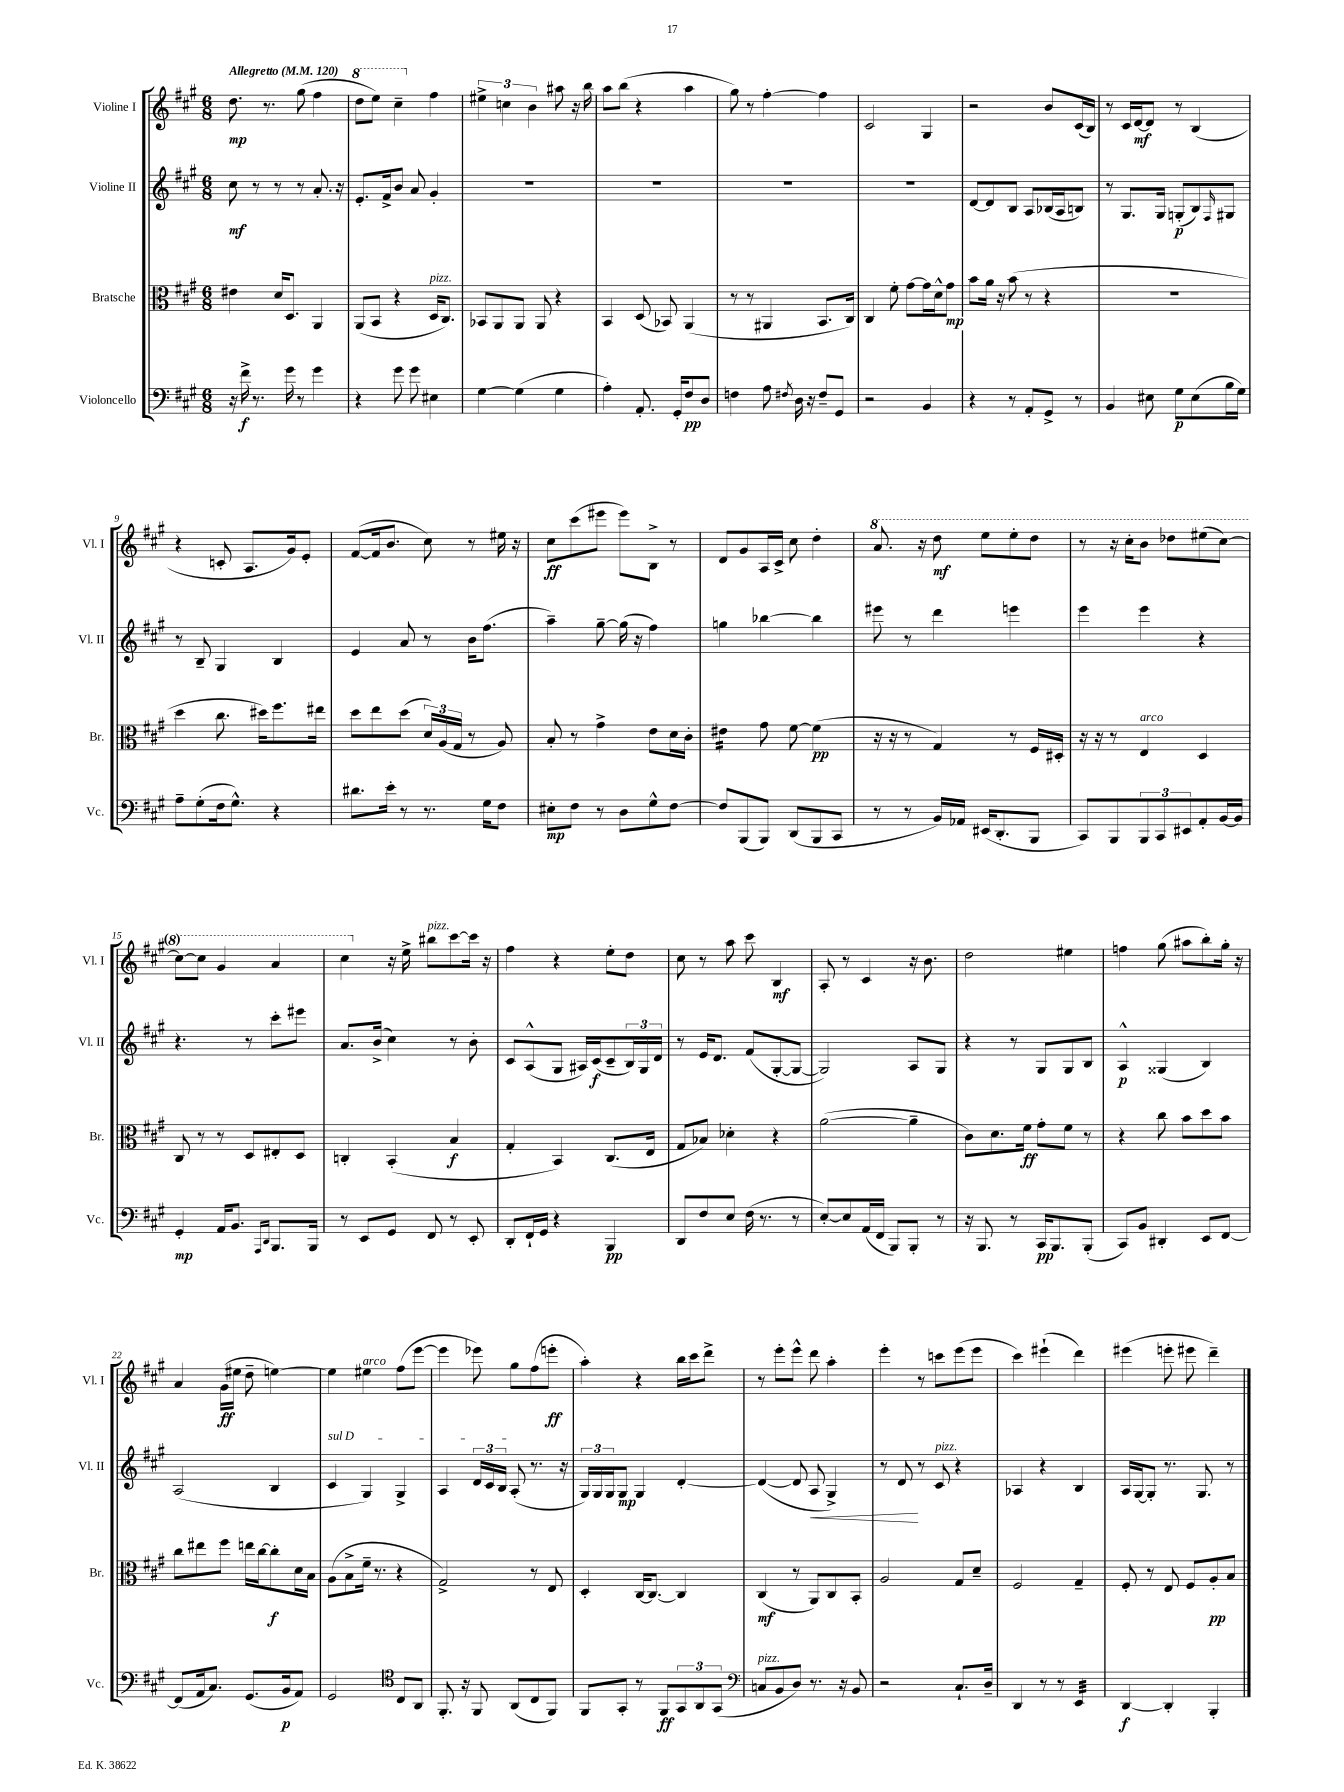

**kern	**kern	**kern	**kern
*staff4	*staff3	*staff2	*staff1
*clefF4	*clefC3	*clefG2	*clefG2
*k[f#c#g#]	*k[f#c#g#]	*k[f#c#g#]	*k[f#c#g#]
*M6/8	*M6/8	*M6/8	*M6/8
*MM120	*MM120	*MM120	*MM120
16r	4e#	8cc#	8.dd
16f#^	.	.	.
8.r	.	8r	.
.	.	.	8.r
.	16d	8r	.
16g#	8.D	.	.
8r	.	8r	(8gg#
4g#	4AA	8.a'	4ff#
.	.	16r	.
=	=	=	=
4r	(8AA	8.e'	8ddd
.	8BB	.	8eee)
.	.	16f#^	.
8g#	4r	8b	4ccc#~
8g#	.	8a	.
4E#	16D	4g#'	4ff#
.	8.C#)	.	.
=	=	=	=
[4G#	8BB-	2.r	6ee#^
.	8AA	.	.
.	.	.	6cc
(4G#]	8AA	.	.
.	.	.	6b
.	8AA	.	.
4G#	4r	.	8aa#
.	.	.	16r
.	.	.	16bb
=	=	=	=
4A')	4BB	2.r	8aa
.	.	.	(8bb
8.AA'	(8D	.	4r
.	8BB-)	.	.
16GG#'	.	.	.
8F#	(4AA	.	4aa
8D	.	.	.
=	=	=	=
4F	8r	2.r	8gg#)
.	8r	.	8r
8A	4AA#	.	[4ff#'
8qF#	.	.	.
16D	.	.	.
16r	.	.	.
8F#~	8.BB	.	4ff#]
8GG#	.	.	.
.	16C#)	.	.
=	=	=	=
2r	4C#	2.r	2c#
.	8f#'	.	.
.	[8g#	.	.
4BB	16g#]	.	4G#
.	16d^^	.	.
.	8g#	.	.
=	=	=	=
4r	8b	[8d	2r
.	16a	8d]	.
.	16r	.	.
8r	(8b	8B	.
8AA'	8r	8A	.
8GG#^	4r	(16B-	8b
.	.	16A	.
8r	.	8B)	(16c#
.	.	.	16B)
=	=	=	=
4BB	2.r	8r	8r
.	.	8.G#	16c#
.	.	.	[16d
8E#	.	.	8d]
.	.	16G#	.
8G#	.	(8G'	8r
(8E#	.	8B)	(4B
.	.	16qqF#	.
16B	.	8G#	.
16G#)	.	.	.
=	=	=	=
8A~	4dd	8r	4r
(8G#'	.	8B~	.
16F#	8.cc#	4G#	8c'
8.G#^^)	.	.	.
.	.	.	8.A
.	16dd#)	.	.
4r	8.ff#	4B	.
.	.	.	16g#)
.	.	.	8e'
.	16ee#	.	.
=	=	=	=
8.d#	8dd	4e	([8f#
.	8ee	.	16f#]
16e'	.	.	8.b
8r	(8dd	8a	.
8.r	24d)	8r	8cc#)
.	(24A	.	.
.	24G#	.	.
.	8r	16b	8r
16G#	.	(8.ff#	.
8F#	8A)	.	16ee#
.	.	.	16r
=	=	=	=
8E#'	8B'	4aa~)	8cc#
8F#	8r	.	(8ccc#
8r	4g#^	[8gg#~	8eee#
8D	.	(16gg#]	8eee#)
.	.	16r	.
8G#^^	8e	4ff#)	8B^
[8F#	16d	.	8r
.	16c#'	.	.
=	=	=	=
8F#]	4e#	4gg	8d
(8BBB	.	.	8g#
8BBB)	8g#	[4bb-	16A
.	.	.	16c#^
(8DD	[8f#	.	8cc#
8BBB	(4f#]	4bb-]	4dd'
8CC#	.	.	.
=	=	=	=
8r	16r	8eee#	8.aa
.	16r	.	.
8r	8r	8r	.
.	.	.	16r
16BB)	4G#)	4ddd	8ddd
16AA-	.	.	.
(16EE#	.	.	8eee
8.DD'	.	.	.
.	8r	4eee	8eee'
8BBB	16F#	.	8ddd
.	16D#'	.	.
=	=	=	=
8CC#)	16r	4eee	8r
.	16r	.	.
8BBB	8r	.	16r
.	.	.	16ccc#'
12BBB	4E	4eee	8bb
12CC#	.	.	.
.	.	.	8ddd-
12EE#	.	.	.
8AA'	4D	4r	(8eee#
[16BB	.	.	[8ccc#)
16BB]	.	.	.
=	=	=	=
4GG#'	8C#	4.r	8ccc#_
.	8r	.	8ccc#]
16AA	8r	.	4gg#
8.BB	.	.	.
.	8D	8r	.
16qqAAA	.	.	.
16qqDD	.	.	.
8.BBB	8E#'	8ccc#'	4aa
.	8D	8eee#	.
16BBB	.	.	.
=	=	=	=
8r	4C'	8.a	4ccc#
8EE	.	.	.
.	.	(16b^	.
8GG#	(4BB'	4cc#)	16r
.	.	.	16ee^
8FF#	.	.	8bb#
8r	4B	8r	[8ccc#
8EE'	.	8b'	16ccc#]
.	.	.	16r
=	=	=	=
8DD'	4G#'	8c#	4ff#
16FF#`	.	(8A^^	.
16GG#	.	.	.
4r	4BB)	8G#	4r
.	.	16A#)	.
.	.	(16c#	.
4BBB	(8.C#	8c#~	8ee'
.	.	24B)	8dd
.	.	24G#	.
.	16E	.	.
.	.	24d	.
=	=	=	=
8DD	8G#	8r	8cc#
8F#	8B-)	16e	8r
.	.	8.d	.
8E	4d-'	.	8aa
(16F#	.	(8f#	8ccc#
8.r	.	.	.
.	4r	[8G#'	4B
8r	.	8G#_	.
=	=	=	=
[8E')	([2a	2G#])	8A'
8E]	.	.	8r
(16AA	.	.	4c#
16FF#	.	.	.
8BBB)	.	.	.
8BBB'	4a~]	8A	16r
.	.	.	8.b
8r	.	8G#	.
=	=	=	=
16r	8c#)	4r	2dd
8.BBB	.	.	.
.	8.d	.	.
8r	.	8r	.
.	16f#	.	.
16CC#	8g#'	8G#	.
8.BBB	.	.	.
.	8f#	8G#	4ee#
(8BBB'	8r	8B	.
=	=	=	=
8CC#)	4r	4A^^	4ff
8BB	.	.	.
4DD#'	8cc#	(4G##	(8gg#
.	8b	.	8aa#
8EE	8dd	4B)	8bb')
[8FF#	8b	.	16gg#'
.	.	.	16r
=	=	=	=
(8FF#]	8cc#	(2A	4a
16AA	8ee#	.	.
8.C#)	.	.	.
.	8ff#	.	(16g#
.	.	.	16ee#
(8.GG#	16ee	.	8dd~
.	[16cc#	.	.
.	8cc#']	4B	[4ee)
16BB	.	.	.
8AA)	16d	.	.
.	16B	.	.
=	=	=	=
2GG#	(8A	4c#	4ee]
.	8B^	.	.
.	16f#~	4G#)	4ee#
.	8.r	.	.
*clefC4	*	*	*
8C#	4r	4G#^	(8ff#
8AA	.	.	[8eee
=	=	=	=
8.FF#'	2G#^)	4A	4eee]
16r	.	.	.
8FF#	.	24d	8eee-)
.	.	24c#	.
.	.	24B	.
(8AA	.	(8A'	8gg#
8C#	8r	8.r	(8ff#
8FF#)	8E	.	8eee'
.	.	16r	.
=	=	=	=
8FF#	4D'	24G#)	4aa')
.	.	24G#	.
.	.	24G#	.
8GG#'	.	8G#	.
8r	[16C#	4G#	4r
.	8.C#_	.	.
8FF#	.	.	.
12GG#	4C#]	[4d'	16bb
.	.	.	16ccc#
12AA	.	.	.
.	.	.	8ddd^
(12GG#	.	.	.
=	=	=	=
*clefF4	*	*	*
8C	(4C#	(4d_	8r
8BB	.	.	8eee'
8D)	8r	8d]	8eee^^
8.r	8AA)	8A	8ddd
.	8C#	4G#^)	4aa'
16r	.	.	.
8BB	8BB'	.	.
=	=	=	=
2r	2A	8r	4eee'
.	.	8d	.
.	.	8r	8r
.	.	8c#	8ccc
8.C#`	8G#	4r	(8eee
.	8d~	.	8eee
16D~	.	.	.
=	=	=	=
4DD	2F#	4A-	4ccc#)
8r	.	4r	(4eee#`
8r	.	.	.
4EE	4G#~	4B	4ddd)
=	=	=	=
[4DD	8F#'	16A	(4eee#
.	.	[16G#	.
.	8r	8G#']	.
4DD']	8E	8.r	8eee'
.	8F#	.	8eee#
.	.	8.G#	.
4BBB'	8A'	.	4ddd~)
.	8B	8r	.
==	==	==	==
*-	*-	*-	*-
